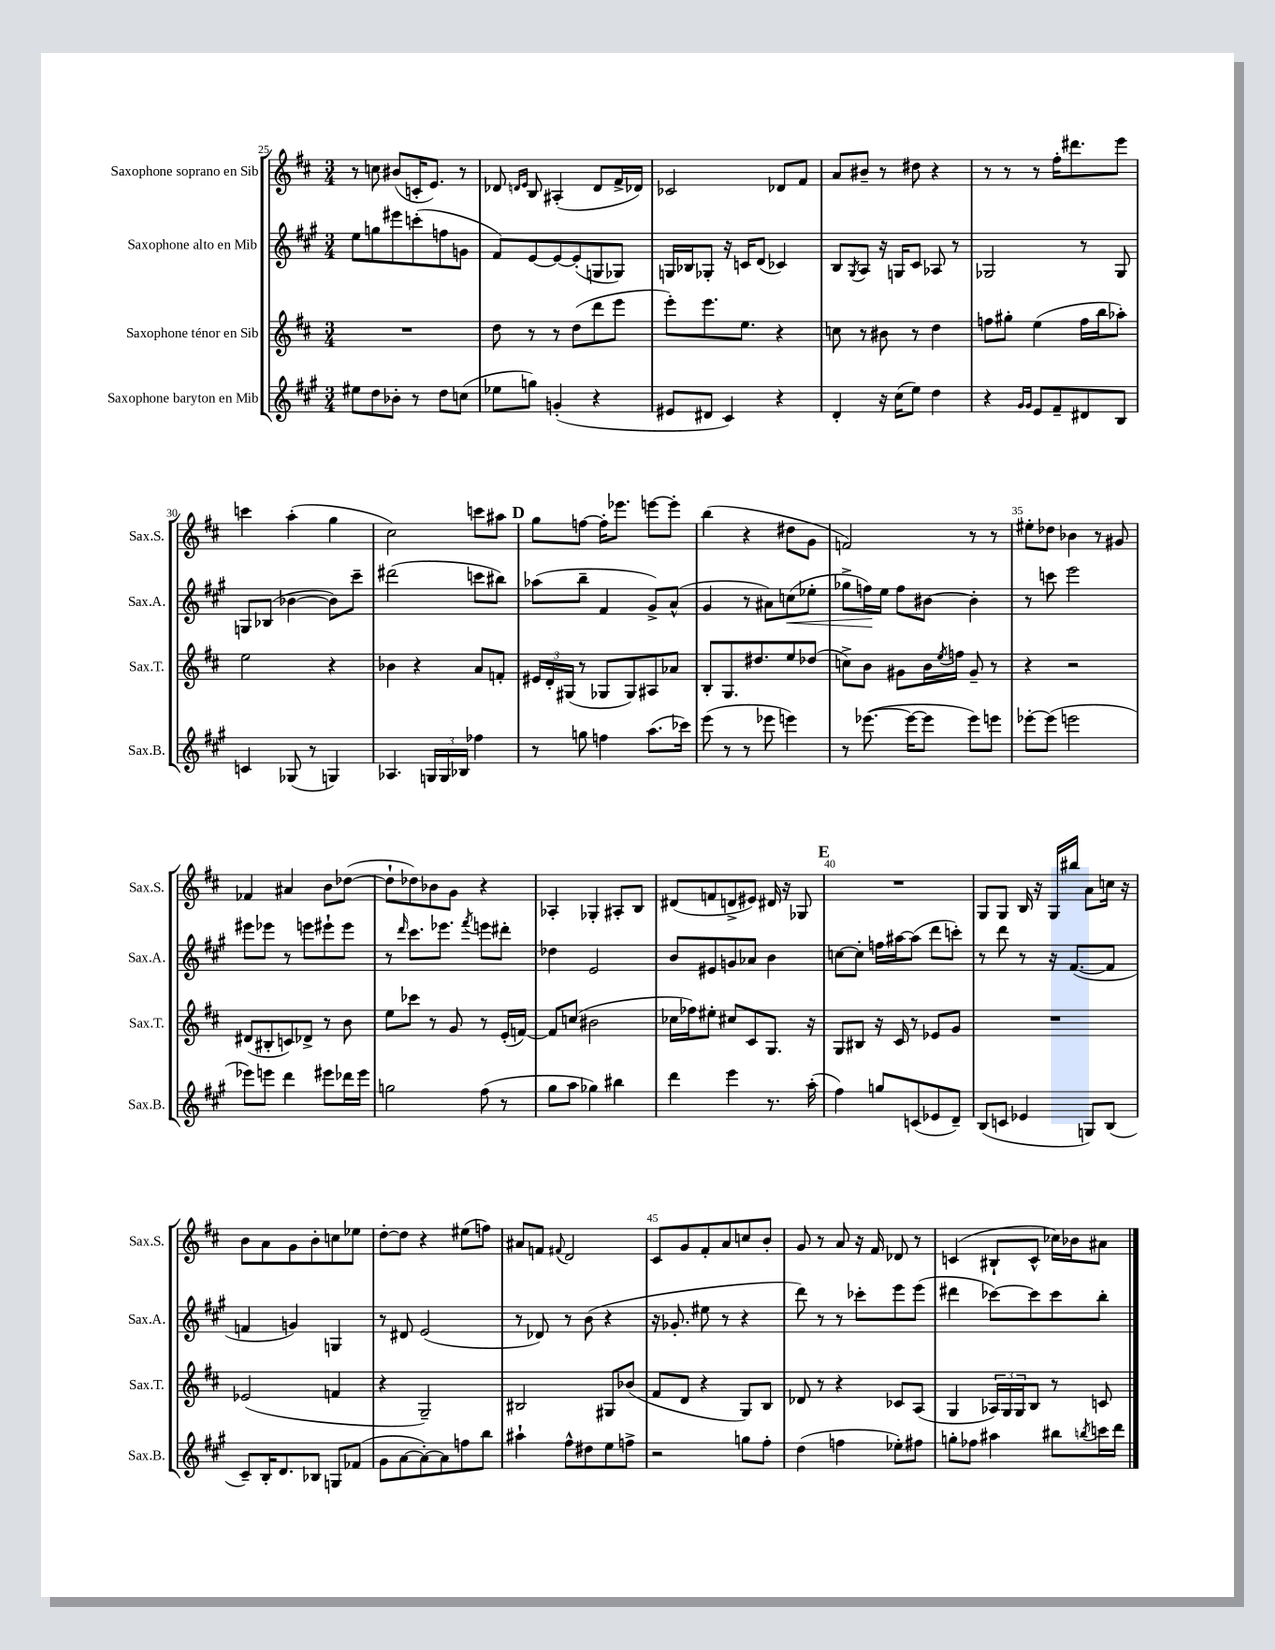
<<
\new StaffGroup <<
\new Staff = "s0" \with { instrumentName = "Saxophone soprano en Sib" shortInstrumentName = "Sax.S." } {
    \clef treble \key d \major \numericTimeSignature \time 3/4
    r8 c''8 bis'8( c'16-. e'8.) r8 |
    des'8 \grace { d'16 e'16 } b8 ais4-.( d'8 fis'16-> des'16) |
    ces'2 des'8 fis'8 |
    a'8 bis'8-- r8 dis''8 r4 |
    r8 r8 r8 fis''16-. dis'''8. e'''8 |
    c'''4 a''4-.( g''4 |
    cis''2) c'''8 ais''8 |
    \mark \markup { \bold "D" } g''8 f''8~ f''16-. ees'''8. e'''8~ e'''8-. |
    b''4( r4 dis''8 g'8 |
    f'2) r8 r8 |
    eis''8-. des''8 bes'4 r8 gis'8 |
    fes'4 ais'4 b'8 des''8~( |
    des''8-! des''8) bes'8 g'8 r4 |
    aes4-. ges4-. ais8-. b8 |
    dis'8( f'8 d'8-> eis'8) dis'16 r16 ges8 |
    \mark \markup { \bold "E" } R2. |
    g8 g8 b16 r16 g16 bis''16 a'8 c''16 r16 |
    b'8 a'8 g'8 b'8-. c''8 ees''8 |
    d''8~-. d''8 r4 eis''8( f''8) |
    ais'8 f'8 \appoggiatura { fis'8 } d'2 |
    cis'8 g'8 fis'8-. a'8 c''8 b'8-. |
    g'8 r8 a'8 r16 fis'16 des'8 r8 |
    c'4( bis8-! c'8-^ ces''16) bes'16 ais'8 \bar "|." |
}
\new Staff = "s1" \with { instrumentName = "Saxophone alto en Mib" shortInstrumentName = "Sax.A." } {
    \clef treble \key a \major \numericTimeSignature \time 3/4
    e''8 g''8 eis'''8 c'''8-.( f''8 g'8 |
    fis'8) e'8~ e'8~ e'8-.( g8 ges8) |
    g16 bes16 ges8-. r16 c'16 d'8( ces'4) |
    b8 \acciaccatura { gis8 } a8 r16 g16 cis'8 aes8 r8 |
    ges2 r8 ges8 |
    g8 bes8( bes'4~ bes'8) cis'''8-- |
    dis'''2( c'''8 bis''8) |
    \mark \markup { \bold "D" } aes''8( b''8-- fis'4 gis'8->) a'8-^( |
    gis'4 r8 ais'8) c''8\<( ees''8-. |
    ges''8-> f''16\!) e''16 f''8 bis'8~ bis'4-. |
    r8 c'''8 e'''2 |
    eis'''8 ees'''8 r8 e'''8 eis'''8-! eis'''8 |
    r8 \grace { d'''16 } cis'''8. ees'''8. \acciaccatura { fis'''8 } e'''8 dis'''8-. |
    des''4 e'2 |
    b'8 eis'8 g'8 aes'8 b'4 |
    \mark \markup { \bold "E" } c''8~ c''8-. f''16 ais''16~ ais''8( d'''8 c'''8-.) |
    r8 d'''8 r8 r16 fis'8.~( fis'8 |
    f'4 g'4) g4 |
    r8 dis'8 e'2( |
    r8 des'8) r8 b'8( r4 |
    r16 ges'8.-. eis''8 r8 r4 |
    d'''8) r8 r8 ces'''8-. e'''8 e'''8( |
    dis'''4 ces'''8~) ces'''8 ces'''8 b''8-. \bar "|." |
}
\new Staff = "s2" \with { instrumentName = "Saxophone ténor en Sib" shortInstrumentName = "Sax.T." } {
    \clef treble \key d \major \numericTimeSignature \time 3/4
    R2. |
    d''8 r8 r8 d''8( d'''8 e'''8 |
    e'''8-.) e'''8. e''8. r4 |
    c''8 r8 bis'8 r8 d''4 |
    f''8 gis''8-. e''4( f''16 b''16 aes''8-.) |
    e''2 r4 |
    bes'4 r4 a'8 f'8-. |
    \mark \markup { \bold "D" } \tuplet 3/2 { eis'16 d'16-. gis16( } r8 ges8 ges8) ais8 aes'8 |
    b8-. g8. dis''8. e''8 des''8( |
    c''8->) b'8 gis'8 b'16 \acciaccatura { e''8 } f''16 gis'8-- r8 |
    r4 r2 |
    dis'8( bis8-. c'8) des'8-> r8 b'8 |
    e''8 ces'''8 r8 g'8 r8 e'16-.( f'16~) |
    f'8 c''8( bis'2 |
    ces''16 fes''16) eis''8-. cis''8 cis'8 g8. r16 |
    \mark \markup { \bold "E" } g8 bis8 r16 cis'16 r8 ees'8 g'8 |
    R2. |
    ees'2( f'4 |
    r4 g2--) |
    bis2 gis8 bes'8( |
    fis'8 d'8 r4 g8) b8 |
    des'8 r8 r4 ces'8 a8( |
    g4 \tuplet 3/2 { aes16) g16 g16 } b8 r8 c'8 \bar "|." |
}
\new Staff = "s3" \with { instrumentName = "Saxophone baryton en Mib" shortInstrumentName = "Sax.B." } {
    \clef treble \key a \major \numericTimeSignature \time 3/4
    eis''8 d''8 bes'8-. r8 d''8 c''8( |
    ees''8 g''8) g'4-.( r4 |
    eis'8 dis'8 cis'4) r4 |
    d'4-. r16 cis''16( e''8) d''4 |
    r4 \grace { gis'16 gis'16 } e'8 fis'8-- dis'8 b8 |
    c'4 ges8( r8 g4) |
    aes4. \tuplet 3/2 { g16 g16 bes16 } fes''4 |
    \mark \markup { \bold "D" } r8 g''8 f''4 a''8.( ces'''16) |
    e'''8( r8 r8 ees'''8 e'''4) |
    r8 ees'''8.~( ees'''16~ ees'''8 ees'''8) e'''8 |
    ees'''8~-. ees'''8( e'''2 |
    ees'''8) e'''8 d'''4 eis'''8 des'''16 eis'''16 |
    g''2 fis''8( r8 |
    gis''8 a''8 ges''4) bis''4 |
    d'''4 e'''4 r8. a''16-.( |
    \mark \markup { \bold "E" } fis''4) g''8 c'8( ees'8 d'8--) |
    b8( c'8 ees'4 g8) b8( |
    cis'8--) b16-. d'8. bes8 g8 fes'8( |
    gis'8 a'8~ a'8~-.) a'8 f''8 b''8 |
    ais''4-! fis''8-^ dis''8 e''8 f''8-> |
    r2 g''8 fis''8-. |
    d''4( f''4 ees''8-.) fis''8 |
    g''8-. fes''8 ais''4 bis''8 \acciaccatura { b''8 } c'''16 d'''16 \bar "|." |
}
>>
>>
\layout { \context { \Score currentBarNumber = #25 \override BarNumber.break-visibility = ##(#f #t #t) barNumberVisibility = #(every-nth-bar-number-visible 5) } }
